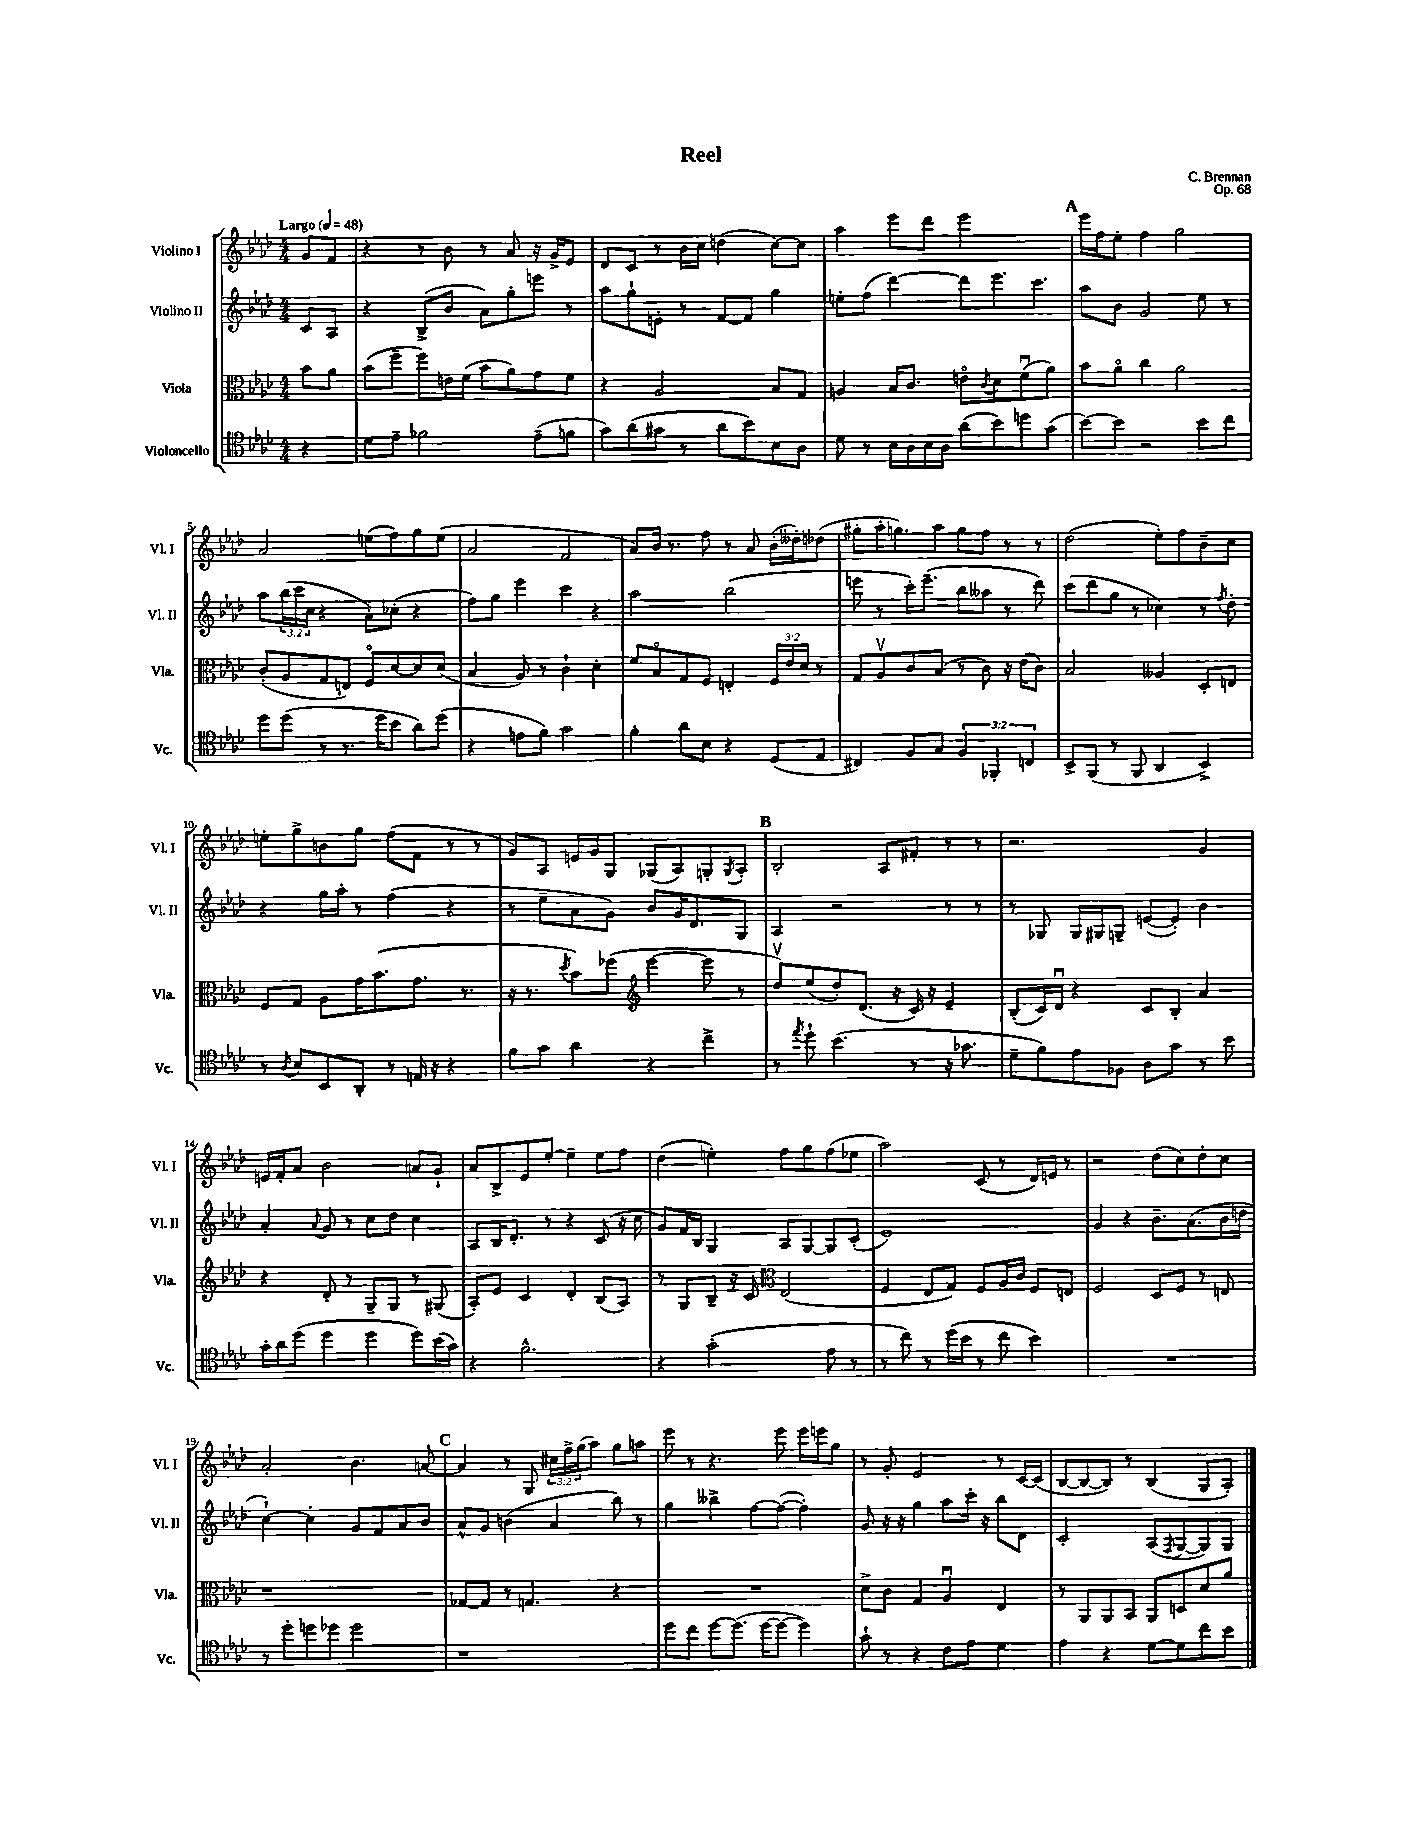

**kern	**kern	**kern	**kern
*staff4	*staff3	*staff2	*staff1
*clefC4	*clefC3	*clefG2	*clefG2
*k[b-e-a-d-]	*k[b-e-a-d-]	*k[b-e-a-d-]	*k[b-e-a-d-]
*M4/4	*M4/4	*M4/4	*M4/4
*MM48	*MM48	*MM48	*MM48
4r	8b-	8c	8g
.	8a-	8A-	8f
=	=	=	=
8d-	(8b-	4r	4r
8e-~	8ff~	.	.
2f-	8ff)	(8B-^	8r
.	16e	8b-	8b-
.	(16f	.	.
.	8b-	8a-)	8r
.	8a-)	8gg'	8a-
(8e-~	8g	8eee	16r
.	.	.	16g^
8f	8f	8r	8e-
=	=	=	=
8g)	4r	8aa-	8d-
(8a-	.	8gg`	8c
8g#	2A-	8e'	8r
8r	.	8r	16b-
.	.	.	16cc
8a-	.	[8f	(4dd
8b-)	.	8f]	.
8B-	8B-	4gg	[8cc)
8A-	8G	.	8cc]
=	=	=	=
8d-	4A	8ee'	4aa-
8r	.	(8ff	.
16B-	16B-	[4ddd-)	8eee-
16A-	8.c	.	.
16B-	.	.	8ddd-
16A-	.	.	.
(8a-	8eo	8ddd-]	2eee-
.	8qc	.	.
8b-)	8d-	8.eee-	.
8dd	(8fu	.	.
.	.	8.ccc	.
(8g	8a-)	.	.
=	=	=	=
[8b-)	8b-	8aa-	16eee-
.	.	.	16ff
8b-]	8a-o	8b-	8ee-'
2r	4cc	2g	4ff
.	2a-	.	2gg
8b-	.	8ee-	.
8cc	.	8r	.
=	=	=	=
8dd-	(8c'	8aa-	2a-
(8dd-	8A-	(24bb-	.
.	.	24ccc	.
.	.	24cc	.
8r	8G	4r	.
8.r	8E)	.	.
.	8Fo	8a-')	(8ee
16dd-	.	.	.
8b-	[8d-	(8cc-'	8ff)
8a-)	8d-]	4r	8gg
(8dd-	(8d-	.	(8ee
=	=	=	=
4r	4B-	8ff)	2a-
.	.	8gg	.
8e	8A-)	4eee-	.
8f)	8r	.	.
2g	4c`	4ccc	2f
.	4d-'	4r	.
=	=	=	=
4f'	8f	2aa-	8a-)
.	8B-o	.	16b-
.	.	.	8.r
8a-	8G	.	.
8B-	8F	.	8ff
4r	4E'	(2bb-	8r
.	.	.	8a-
(8D-	24F	.	(16b-'
.	24e-	.	.
.	.	.	16dd--')
.	24d-	.	.
8E-	8r	.	(8dd-
=	=	=	=
4C#)	8G	8eee	8gg#'
.	8A-v	8r	16aa-'
.	.	.	8.gg)
8F	8c	16ccc')	.
.	.	(8.eee~	.
8G	(8B-	.	8aa-
6F	8r	8bb-	8gg
.	8c)	8aa--	8ff
6FF-'	.	.	.
.	16r	8r	8r
.	(16e-	.	.
6C	.	.	.
.	8c)	8ddd-)	8r
=	=	=	=
8BB-^	2B-	(8ccc	(2dd-
(8FF	.	8ddd-	.
8r	.	8gg	.
8FF	.	8r	.
4AA-	4A--	4cc-)	8ee-')
.	.	.	8ff
4BB-^)	8D-'	8r	8b-~
.	.	8qff	.
.	8E	8dd-'	8cc
=	=	=	=
8r	8F	4r	8ee'
8qA-	.	.	.
8B-	8G	.	8gg^
8BB-	8A-	16gg	8b
.	.	16aa-'	.
8AA-'	16g	8r	8gg
.	(8.b-	.	.
8r	.	(4ff	(8ff
16E	8.g	.	8f
16r	.	.	.
4r	.	4r	8r
.	8.r	.	.
.	.	.	8r
=	=	=	=
8f	16r	8r	8g)
.	8.r	.	.
8g	.	8ee-~	8A-
.	8qdd-	.	.
4a-	8b-)	8a-	16e
.	.	.	16g
.	(8ff-	8g)	8G
*	*clefG2	*	*
4r	[4eee-	8b-	(8G-
.	.	16g	8A-)
.	.	8.d-	.
4cc^	8eee-]	.	8G'
.	.	.	8qG
.	8r	8G	8A-'
=	=	=	=
8r	8dd-v)	4A-	2B-'
8qee-	.	.	.
8dd-`	(8ee-	.	.
(4.b-	8dd-')	2r	.
.	(8.d-	.	.
.	.	.	8A-
.	16r	.	.
8r	16c)	.	8f#'
.	16r	.	.
16r	4e-~	8r	8r
8.g-	.	.	.
.	.	8r	8r
=	=	=	=
8d-~	(8B-'	8r	2.r
8f)	16c)	8G-	.
.	16d-u	.	.
8e-	4r	16G-	.
.	.	16G#	.
8F-	.	8G~	.
8A-	8c	([8e	.
8g	8B-'	8e'])	.
8r	4a-	4b-	4g
8b-	.	.	.
=	=	=	=
16g'	4r	4a-'	16e
16a-	.	.	16f'
(8dd-	.	.	8a-
.	.	8qqa-	.
4dd-	8d-'	8g	2b-
.	8r	8r	.
4dd-	8G~	8cc	.
.	8G	8dd-	.
8dd-)	8r	4cc	8a
(16b-	(8G#	.	8g`
16g)	.	.	.
=	=	=	=
4r	8A-')	8A-	8a-
.	8e-	16B-	8B-^
.	.	8.d-'	.
2.f^^	4c	.	8e-
.	.	8r	[8ee-'
.	4d-'	4r	4ee-~]
.	(8B-	(8c	8ee-
.	8A-)	16r	8ff
.	.	16cc	.
=	=	=	=
4r	8r	8g)	(4dd-
.	8G	16f	.
.	.	16B-	.
(2g'	8B-~	4G	4ee')
.	16r	.	.
.	16c	.	.
*	*clefC3	*	*
.	(2E-	8A-	8ff
.	.	[8G	8gg
8e-	.	8G]	(8ff
8r	.	(8c'	8ee-
=	=	=	=
8r	4F	1e-)	2aa-)
8cc)	.	.	.
8r	8E-	.	.
(16dd-	8G)	.	.
16b-	.	.	.
8r	8F	.	(8c
8cc	16A-	.	8r
.	16c	.	.
4b-)	8F	.	16d-)
.	.	.	16e
.	8E	.	8r
=	=	=	=
1r	2F	4g	2r
.	.	4r	.
.	8D-	8.b-~	(8dd-
.	8F	.	8cc)
.	.	(8.a-	.
.	8r	.	8dd-'
.	8E	16b-	8cc
.	.	16dd	.
=	=	=	=
8r	1r	[4cc`)	2a-'
8dd-'	.	.	.
8dd	.	4cc']	.
8dd-	.	.	.
2dd-	.	8g	4.b-
.	.	8f	.
.	.	8a-	.
.	.	8b-	[8a
=	=	=	=
1r	[8G-	8a-^^	4a]
.	8G-]	8g	.
.	8r	(4b	8r
.	4.G	.	8G
.	.	4a-	24cc#
.	.	.	24ff^
.	.	.	(24gg
.	.	.	8aa-)
.	4r	8bb-)	8gg
.	.	8r	8aa
=	=	=	=
8dd-	1r	4gg	8eee-
8cc	.	.	8r
[8dd-	.	4bb--^	4.r
(8.dd-]	.	.	.
.	.	[8ff	.
[16dd-	.	.	.
8dd-_	.	(8ff_	8eee-
4dd-])	.	4ff'])	16eee-
.	.	.	16eee
.	.	.	8gg
=	=	=	=
8g`	8d-^	8g	8r
8r	8c	16r	8g'
.	.	16r	.
4r	4G	4gg	2e-
8c	4A-u	8aa-	.
8e-	.	16ccc'	.
.	.	16r	.
4d-	4E-	8bb-	8r
.	.	8d-	[16c
.	.	.	(16c]
=	=	=	=
4e-	8r	2c'	[8B-
.	8AA-	.	8B-_
4r	8AA-	.	8B-])
.	8BB-	.	8r
[8d-	8AA-	(8A-	(4B-
.	.	8qF	.
8d-]	8D	[8G	.
8cc	8d-	8G])	8G
8b-	8a-	8G	8A-')
==	==	==	==
*-	*-	*-	*-
